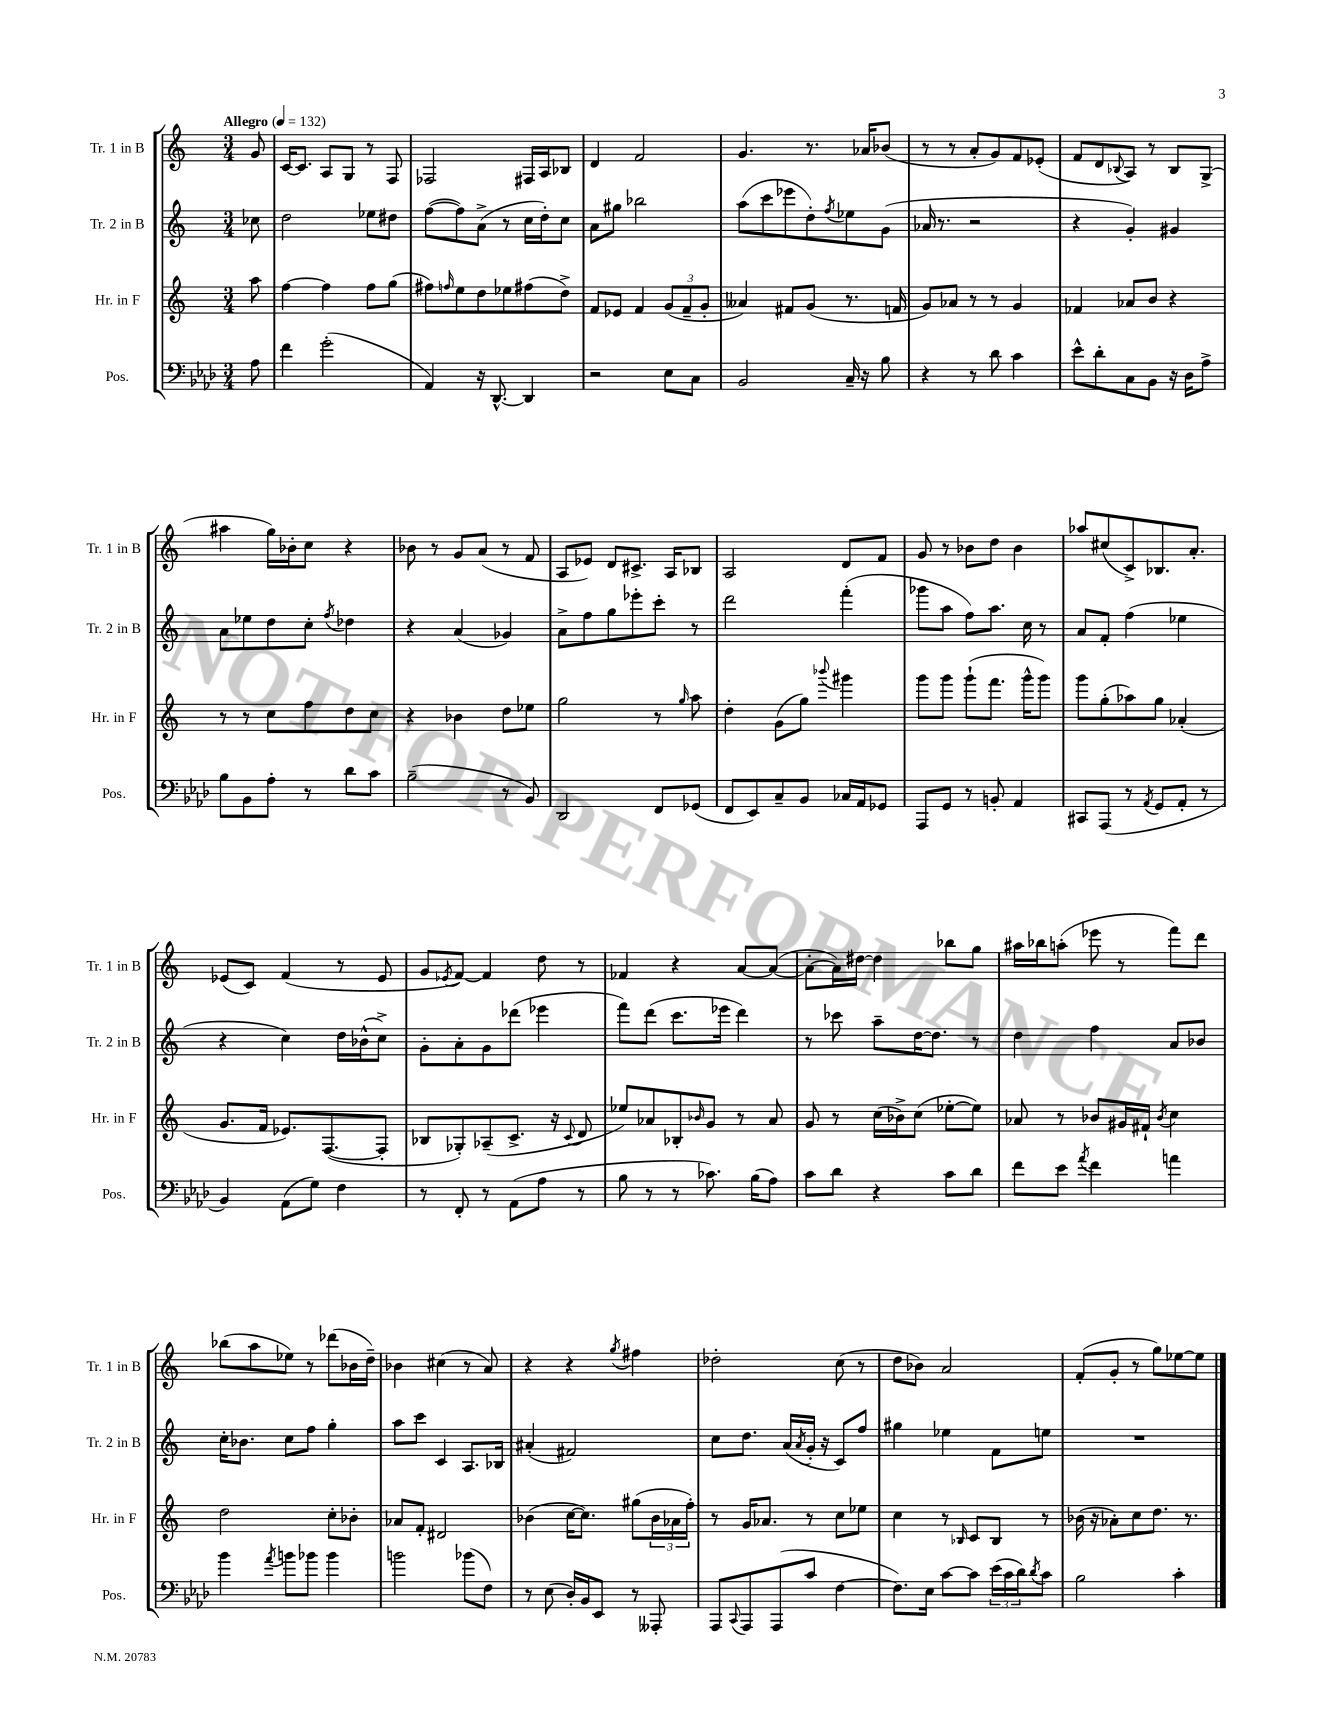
<<
\new StaffGroup <<
\new Staff = "s0" \with { instrumentName = "Tr. 1 in B" shortInstrumentName = "Tr. 1 in B" } {
    \clef treble \key c \major \numericTimeSignature \time 3/4 \partial 8 \tempo "Allegro" 4 = 132
    g'8 |
    c'16~ c'8. a8 g8 r8 f8 |
    fes2 fis16 a16 bes8 |
    d'4 f'2 |
    g'4. r8. aes'16 bes'8( |
    r8 r8 a'8-. g'8) f'8 ees'8-.( |
    f'8 d'8 \appoggiatura { bes8 } a8) r8 bes8 g8->( |
    ais''4 g''16) bes'16-. c''8 r4 |
    bes'8 r8 g'8 a'8( r8 f'8 |
    a8 ees'8) d'8 cis'8.-> a16 bes8 |
    a2 d'8 f'8 |
    g'8 r8 bes'8 d''8 bes'4 |
    aes''8 cis''8( c'8->) bes8. a'8.-. |
    ees'8( c'8) f'4( r8 ees'8 |
    g'8 \acciaccatura { ees'8 } f'8~) f'4 d''8 r8 |
    fes'4 r4 a'8~ a'8~( |
    a'8~-. a'16) dis''16~ dis''4 bes''8 g''8 |
    ais''16 bes''16 a''8-.( ees'''8 r8 f'''8) d'''8 |
    bes''8( a''8 ees''8) r8 des'''8( bes'16 d''16--) |
    bes'4 cis''4( r8 a'8) |
    r4 r4 \acciaccatura { g''8 } fis''4 |
    des''2-. c''8( r8 |
    d''8 bes'8) a'2 |
    f'8-.( g'8-. r8 g''8) ees''8~ ees''8 \bar "|." |
}
\new Staff = "s1" \with { instrumentName = "Tr. 2 in B" shortInstrumentName = "Tr. 2 in B" } {
    \clef treble \key c \major \numericTimeSignature \time 3/4 \partial 8
    ces''8 |
    d''2 ees''8 dis''8 |
    f''8~( f''8) a'8->( r8 c''16 d''16-.) c''8 |
    a'8 gis''8 bes''2 |
    a''8( c'''8 ees'''8 d''8-.) \acciaccatura { f''8 } ees''8 g'8( |
    aes'16 r8. r2 |
    r4 g'4-.) gis'4 |
    a'8 ees''8 d''8 c''8-. \acciaccatura { f''8 } des''4 |
    r4 a'4( ges'4) |
    a'8-> f''8 g''8 ees'''8-. c'''8-. r8 |
    d'''2 f'''4-.( |
    ges'''8 a''8 f''8) a''8. c''16 r8 |
    a'8 f'8-. f''4( ees''4 |
    r4 c''4) d''16 bes'16-^( c''8->) |
    g'8-. a'8-. g'8 des'''8( ees'''4 |
    f'''8) d'''8( c'''8. ees'''16 d'''4) |
    r8 ces'''8 a''8-- d''16~ d''8. r8 |
    d''4 f''4 a'8 bes'8 |
    c''16-. bes'8. c''8 f''8 g''4-. |
    a''8 c'''8 c'4 a8. bes16 |
    ais'4-.( fis'2) |
    c''8 d''8. a'16( \acciaccatura { a'8 } g'16-. r16 c'8) f''8 |
    gis''4 ees''4 f'8 e''8 |
    R2. \bar "|." |
}
\new Staff = "s2" \with { instrumentName = "Hr. in F" shortInstrumentName = "Hr. in F" } {
    \clef treble \key c \major \numericTimeSignature \time 3/4 \partial 8
    a''8 |
    f''4~ f''4 f''8 g''8( |
    fis''8) \grace { f''16 } e''8 d''8 ees''8 fis''8( d''8->) |
    f'8 ees'8 f'4 \tuplet 3/2 { g'8( f'8-- g'8-. } |
    aeses'4) fis'8 g'8( r8. f'16 |
    g'8) aes'8 r8 r8 g'4 |
    fes'4 aes'8 b'8 r4 |
    r8 r8 c''8 f''8 d''8 c''8 |
    r4 bes'4 d''8 ees''8 |
    g''2 r8 \grace { g''16 } a''8 |
    d''4-. g'8( g''8) \appoggiatura { bes'''8 } gis'''4 |
    g'''8 g'''8 g'''8-!( f'''8. g'''16-^ g'''8) |
    g'''8 g''8-.( aes''8) g''8 aes'4-.( |
    g'8. f'16 ees'8.) f8.~( f8-. |
    bes8 ges8-.) aes8--( c'8.-> r16 \appoggiatura { c'8 } d'8 |
    ees''8) aes'8 bes8-. \grace { bes'16 } g'8 r8 aes'8 |
    g'8 r8 c''16( bes'16->) c''8( ees''8~-. ees''8) |
    aes'8 r8 bes'8 gis'16 fis'16-! \acciaccatura { bes'8 } c''4 |
    d''2 c''8-. bes'8-. |
    aes'8 f'8-. dis'2 |
    bes'4( c''16~ c''8.) gis''8( \tuplet 3/2 { bes'16 aes'16 f''16-.) } |
    r8 g'16 aes'8. r8 c''8 ees''8 |
    c''4 r8 \grace { bes16 } c'8 bes8 r8 |
    bes'16( r16 aes'8-.) c''8 d''8. r8. \bar "|." |
}
\new Staff = "s3" \with { instrumentName = "Pos." shortInstrumentName = "Pos." } {
    \clef bass \key aes \major \numericTimeSignature \time 3/4 \partial 8
    aes8 |
    f'4 g'2-.( |
    aes,4) r16 des,8.~-^ des,4 |
    r2 ees8 c8 |
    bes,2 c16-- r16 bes8 |
    r4 r8 des'8 c'4 |
    ees'8-^ des'8-. c8 bes,8 r16 des16 aes8-> |
    bes8 bes,8 aes8-. r8 des'8 c'8 |
    bes2--( r8 bes,8) |
    des,2 f,8 ges,8( |
    f,8 ees,8) c8-- bes,8 ces16 aes,16 ges,8 |
    aes,,8 g,8 r8 b,8-. aes,4 |
    cis,8 aes,,8( r8 \acciaccatura { aes,8 } g,8 aes,8-. r8 |
    bes,4) aes,8( g8) f4 |
    r8 f,8-. r8 aes,8( aes8 r8 |
    bes8 r8 r8 ces'8.) bes16( aes8) |
    c'8 des'8 r4 c'8 des'8 |
    f'8 ees'8 \acciaccatura { aes'8 } f'4 a'4 |
    bes'4 \acciaccatura { aes'8 } b'8 bes'8 bes'4 |
    b'2 bes'8( f8) |
    r8 ees8( des16-.) bes,16 ees,8 r8 aeses,,8-. |
    aes,,8 \appoggiatura { c,8 } aes,,8 aes,,8( c'8 f4~ |
    f8.) ees16 c'8~ c'8 \tuplet 3/2 { ees'16( c'16 des'16) } \acciaccatura { des'8 } c'8 |
    bes2 c'4-. \bar "|." |
}
>>
>>
\layout { \context { \Score \remove "Bar_number_engraver" } }
